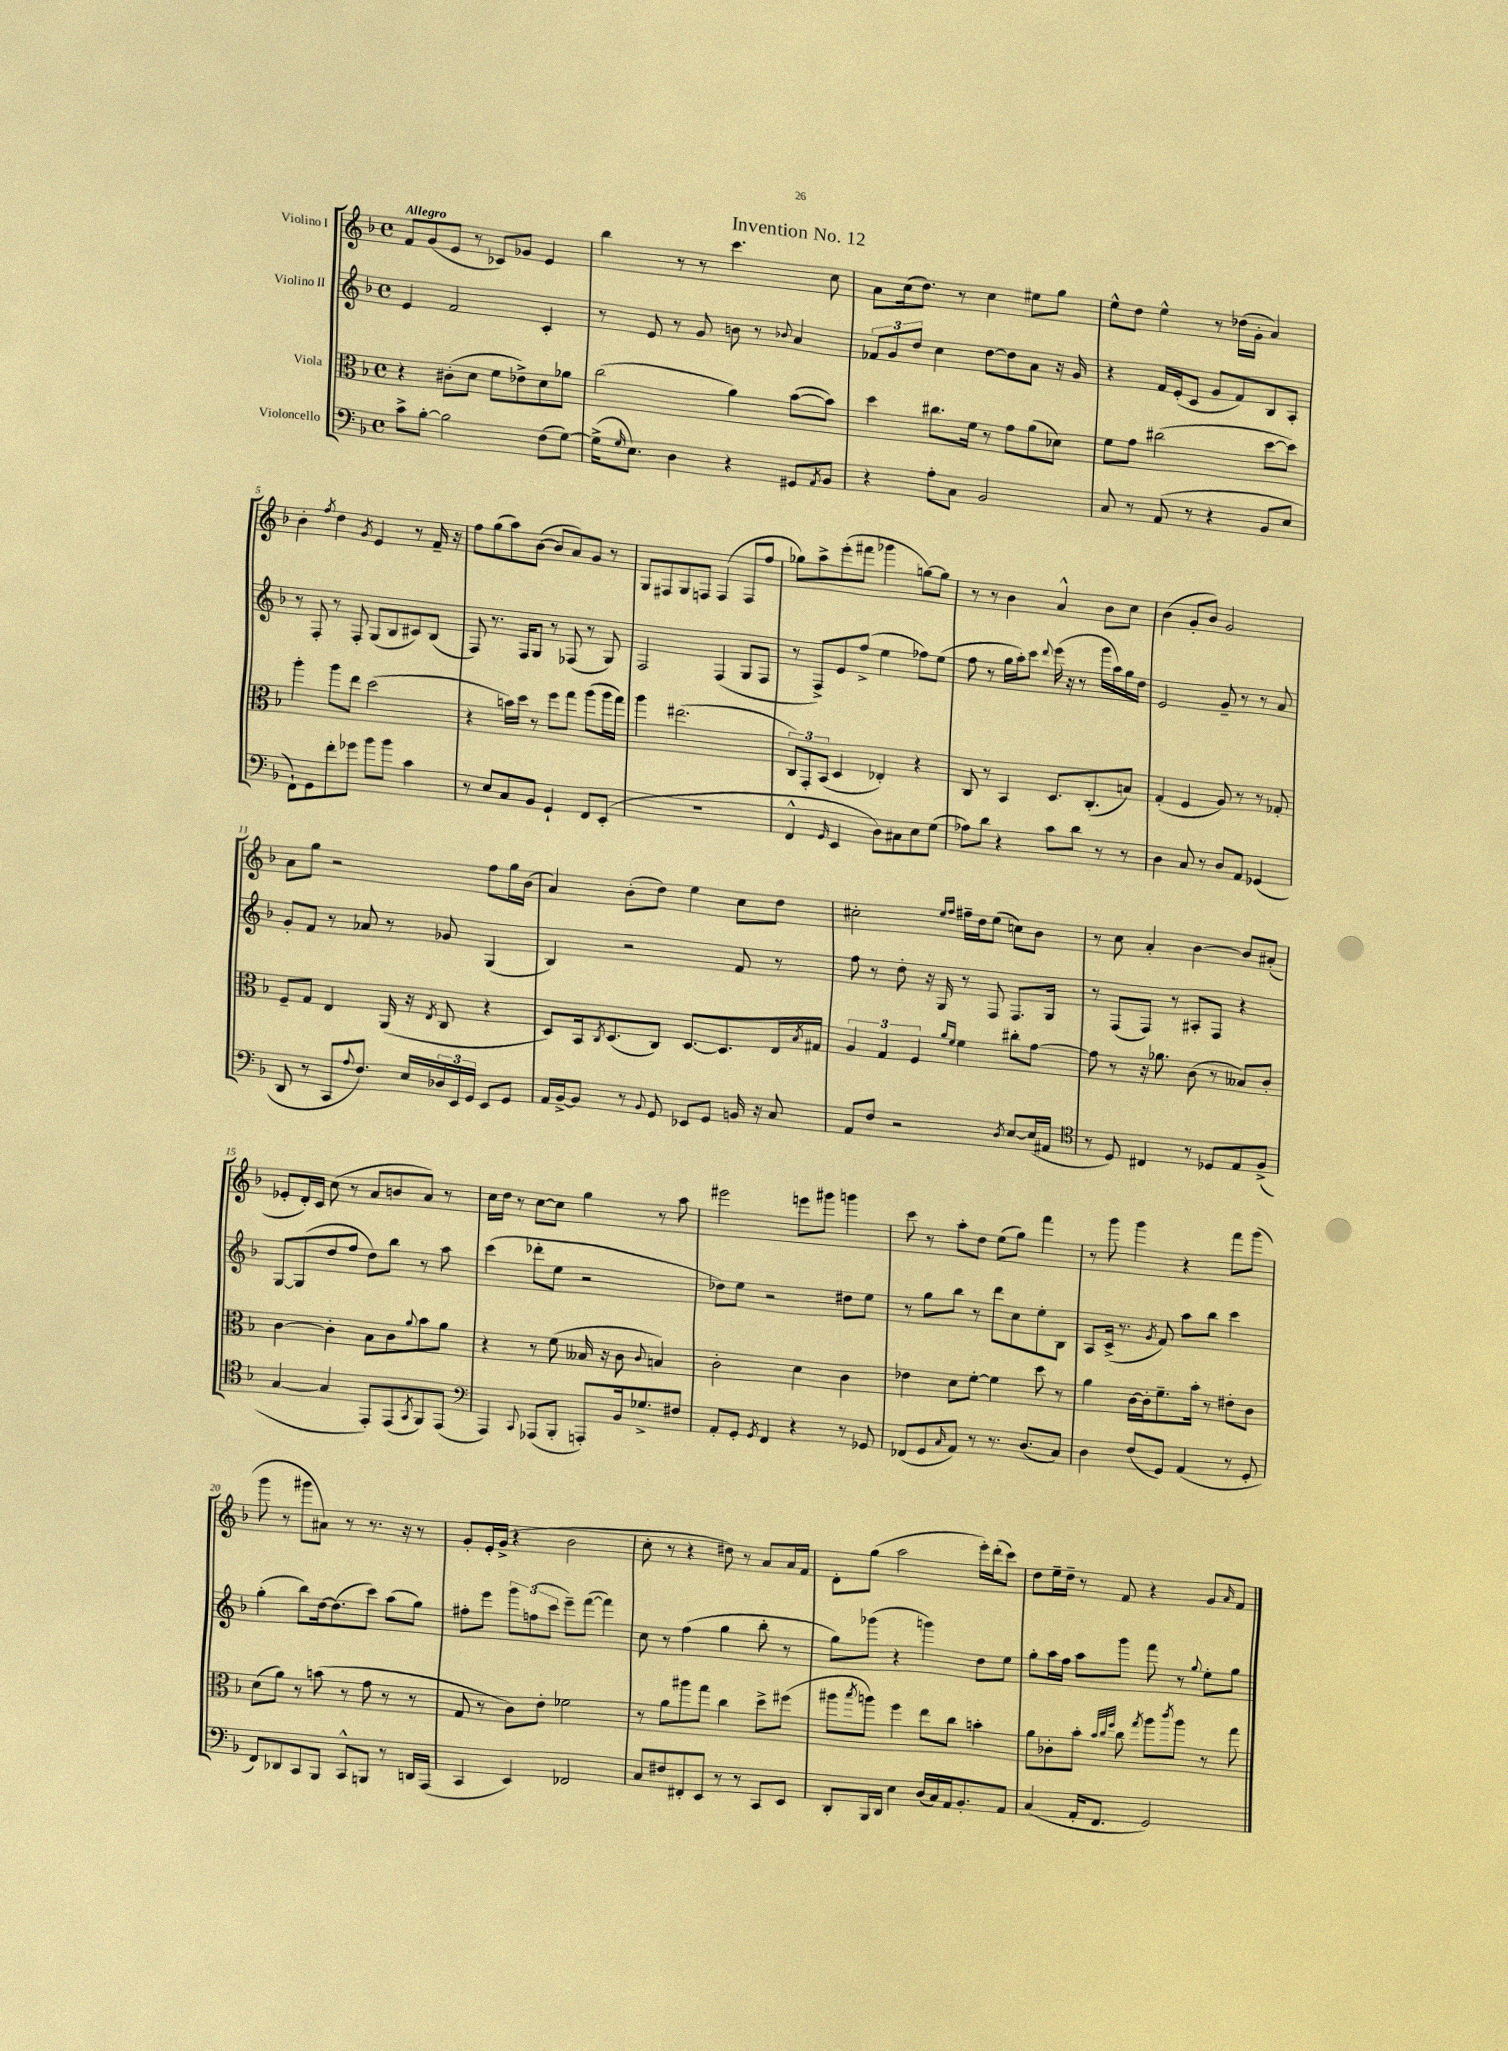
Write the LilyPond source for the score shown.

\header { title = "Invention No. 12" }
<<
\new StaffGroup <<
\new Staff = "s0" \with { instrumentName = "Violino I" } {
    \clef treble \key f \major \defaultTimeSignature \time 4/4 \tempo "Allegro"
    f'8 g'8( e'8 r8 ces'8) ges'8 e'4 |
    bes''4 r8 r8 c'''4. c''8 |
    a'8 c''16( d''8.) r8 c''4 eis''8 g''8 |
    e''8-^ d''8 e''4-^ r8 des''16( g'16-. a'4) |
    bes'4-. \acciaccatura { f''8 } d''4 \acciaccatura { g'8 } e'4 r8 f'16-- r16 |
    f''8 g''8( a''8) bes'8~( bes'8 a'8) g'8 r8 |
    g8 fis8 g8 f8 f4( f8 f''8 |
    ges''8) a''8-> e'''8-.( fis'''8 ges'''4 g''8~) g''8 |
    r8 r8 bes'4 a'4-^ bes'8 c''8 |
    bes'4( g'8-. bes'8) g'2 |
    a'8 g''8 r2 f''8 g''16 bes'16( |
    a'4) bes'8-.( d''8) e''4 c''8 d''8 |
    cis''2-. \grace { e''16 f''16 } fis''16-- d''16 e''8( c''8) bes'8 |
    r8 c''8 a'4-. bes'4~ bes'8 ais'8-.( |
    ees'8-. d'16-.) c'16 c''8( r8 a'8 b'8 a'8) r8 |
    c''16 d''16 r8 c''8~ c''8 g''4 r8 a''8 |
    eis'''2 e'''8 gis'''8 g'''4 |
    c'''8 r8 a''8-. d''8 e''8( g''8) f'''4 |
    r8 g'''8 g'''4 r4 f'''8 g'''8( |
    g'''8 r8 gis'''8 ais'8) r8 r8. r16 r8 |
    g'8-. e'16-. g'16->( r4 bes'2 |
    c''8-. r8 r4 dis''8) r8 a'8 a'16 f'16 |
    d'8-. g''8( a''2 e'''16-.) d'''16-.( c'''8) |
    d''8 e''16-- d''16-- r8 f'8 r4 g'8 \grace { a'16 } f'8 \bar "|." |
}
\new Staff = "s1" \with { instrumentName = "Violino II" } {
    \clef treble \key f \major \defaultTimeSignature \time 4/4
    e'4 f'2 c'4-. |
    r8 e'8 r8 g'8 b'8 r8 \appoggiatura { bes'8 } a'4 |
    \tuplet 3/2 { fes'8 g'8 d''8 } c''4 d''8~ d''8 a'8 r16 g'16 |
    r4 f'16 e'16-.( c'8 g'8 f'8) bes8 a8-. |
    r8 f8-. r8 f8-. g8( bes8 cis'8) bes8( |
    f8) r8. f16 g8 r8 fes8( r8 g8) |
    f2 f4( g8 f8 |
    r8 f8->) e'8 f''8->( e''4 fes''8) e''8( |
    f''8 r8 g''16 a''16-.) c'''8 \appoggiatura { d'''8 } e'''16( r16 r8 g'''16 a''16) g''16 d''16 |
    e'2 g'8-- r8 r8 a'8 |
    g'8-. f'8 r8 aes'8 r8 ges'8 g4( |
    bes4) r2 f'8 r8 |
    f''8 r8 d''8-. r16 g16 r8 f8 f8. g16 |
    r8 f8( f8) r8 ais8-. f8 r4 |
    g8~ g8( d''8 f''8 d''8) bes''8 r8 a''8 |
    c'''4( des'''8-. e''8 r2 |
    des''8) e''8 r2 dis''8 e''8 |
    r8 g''8 bes''8 r8 d'''8 c''8 e''8-. bes8 |
    a8 c'16->( r8. \acciaccatura { g'8 } f'8) a''8 bes''8 c'''4 |
    g''4-.( bes''8) d''16~ d''8.( c'''8) a''8( g''8) |
    fis''8-. e'''8 \tuplet 3/2 { g'''8 f''8( c'''8 } e'''8--) f'''8~( f'''4) |
    c''8 r8 f''4( g''4 bes''8-. r8 |
    g''8) ges'''8( r4 g'''4) d''8 e''8 |
    g''8-. a''16 f''16 a''8 g'''8 f'''8 r8 \appoggiatura { g''8 } e''8-. g''8 \bar "|." |
}
\new Staff = "s2" \with { instrumentName = "Viola" } {
    \clef alto \key f \major \defaultTimeSignature \time 4/4
    r4 cis'8-.( d'8 f'8 ees'8->) d'8 aes'8 |
    c''2( a'4) bes'8~( bes'8) |
    d''4 cis''8. f'16 r8 g'8 a'8( des'8) |
    f'8 g'8 cis''2( d''8~ d''8) |
    a''4-. a''8 e''8 d''2( |
    r4 b'16) d''16 r8 f''8 g''8 a''8( a''16 g''16) |
    a''4 eis''2.( |
    \tuplet 3/2 { c8) g,8-. bes,8( } d4 ees4-.) r4 |
    c8 r8 bes,4 d8. c8.-.( b8) |
    g4-.( f4 a8) r8 r8 ges8-. |
    f8-- g8 e4 a,16( r16 \acciaccatura { e8 } c8 r4 |
    d8) bes,16 \acciaccatura { c8 } d8.( c8) d8.~ d8. e16 \acciaccatura { bes8 } gis16 |
    \tuplet 3/2 { a4 g4 f4 } \grace { a'16 f'16 } f'4 cis''8-. g'8~ |
    g'8 r8 r16 aes'8. c'8( r8 beses8) c'8-. |
    c'4~ c'4-. bes8 c'8 \appoggiatura { a'8 } bes'8 a'8 |
    r4 r8 f'8( beses16 r16 c'8 \appoggiatura { c'8 } b4) |
    c'2-. d'4 c'4 |
    ees'4 d'8 f'8~-. f'4 d''8 r8 |
    a'4 c'16~ c'16-. f'8.-- bes'16-. r8 eis'8-. c'8 |
    d'8( a'8) r8 b'8( r8 g'8 r8 r8 |
    g8 r8 c'8) e'8-. fes'2 |
    r8 a'8 ais''8 g''8 c''4 d''8-> fis''8( |
    ais''8 \acciaccatura { bes''8 } a''8) f''4 e''8 c''8 b'4-. |
    a'8 ces'8-. bes'8-. \grace { bes'32 c''32 f''32 } c''8 \acciaccatura { g''8 } a''8 \acciaccatura { c'''8 } a''8 r8 g''8 \bar "|." |
}
\new Staff = "s3" \with { instrumentName = "Violoncello" } {
    \clef bass \key f \major \defaultTimeSignature \time 4/4
    c'8-> bes8~-. bes2 f8( g8~) |
    g16->( \grace { g16 } e8.) d4 r4 gis,8 \acciaccatura { a,8 } bes,8 |
    r4 a8-. c8 bes,2 |
    c8 r8 a,8( r8 r4 bes,8 e8 |
    f,8-!) g,8 f'8-. ges'8 bes'8 bes'8 c'4 |
    r8 e8 c8 bes,8 g,4-! f,8 e,8-.( |
    R1 |
    f,4-^ \grace { g,16 } e,4 d8) cis8 e8 g8( |
    aes8) d'8 r4 c'8 d'8 r8 r8 |
    d4 c8 r8 d8 a,8 ges,4( |
    d,8 r8 c,8 \appoggiatura { a8 } f8.) e16 \tuplet 3/2 { des16 e,16 g,16 } e,8 g,8 |
    a,16 bes,16~-> bes,8 r8 \appoggiatura { bes,8 } g,8 ees,8 g,8 b,16 r16 c8 |
    a,8 f8 r2 \acciaccatura { d8 } e8~ e16( ais,16 |
    \clef tenor r8 d8) cis4 r8 des8 e8 f8->( |
    g4~ g4 e,8-.) e,8( \acciaccatura { g,8 } f,8) e,8( |
    \clef bass a,,4) \appoggiatura { c,8 } aes,,8( bes,,8-. a,,8-.) bes,16 ges8.-> fis8 |
    a,8-. g,8-. \acciaccatura { g,8 } f,4 r4 r8 ges,8 |
    fes,8( g,8 \grace { c16 } a,8) r8 r8. d8.( c8) |
    d4 f8( g,8) a,4( r8 g,8-. |
    f,8) des,8 c,8 bes,,8 c,8-^ b,,8 r8 d,16 a,,16( |
    c,4 e,4) fes,2 |
    c8 fis8 fis,8-. e,8 r8 r8 c,8 e,8 |
    d,8-. bes,,16 d,16 e4 d16( c16) a,16 bes,8.-. a,8 |
    c4( a,16-. f,8. g,2) \bar "|." |
}
>>
>>
